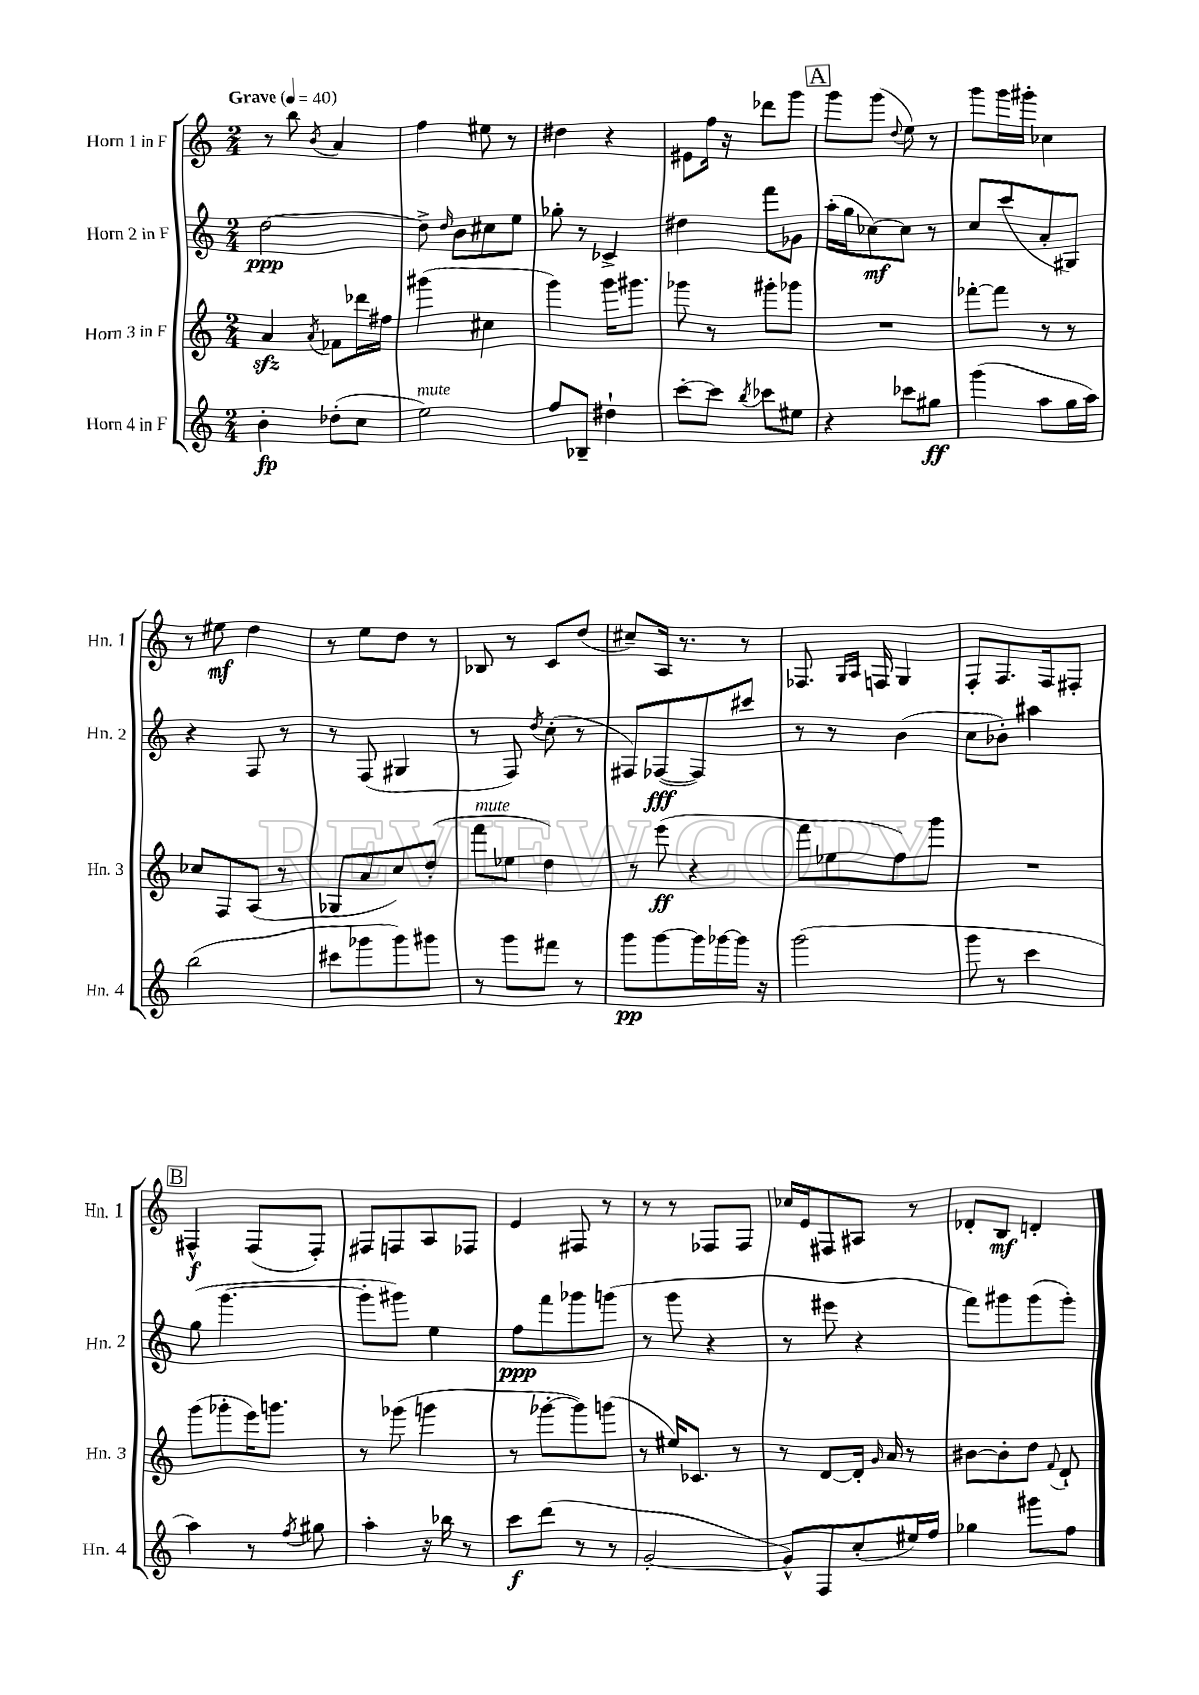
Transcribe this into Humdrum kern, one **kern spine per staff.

**kern	**dynam	**kern	**dynam	**kern	**dynam	**kern	**dynam
*part4	*part4	*part3	*part3	*part2	*part2	*part1	*part1
*staff4	*staff4	*staff3	*staff3	*staff2	*staff2	*staff1	*staff1
*I"Horn 4 in F	*	*I"Horn 3 in F	*	*I"Horn 2 in F	*	*I"Horn 1 in F	*
*I'Hn. 4	*	*I'Hn. 3	*	*I'Hn. 2	*	*I'Hn. 1	*
*clefG2	*	*clefG2	*	*clefG2	*	*clefG2	*
*k[]	*	*k[]	*	*k[]	*	*k[]	*
*M2/4	*	*M2/4	*	*M2/4	*	*M2/4	*
*MM40	*	*MM40	*	*MM40	*	*MM40	*
=1	=1	=1	=1	=1	=1	=1	=1
!	!	!	!	!	!	!LO:TX:a:B:t=Grave	!
4b'\	fp	4azz/	.	[2dd\	ppp	8r	.
.	.	.	.	.	.	8bb\	.
.	.	8qa/	.	.	.	8qb/	.
(8dd-X'\L	.	8f-X\L	.	.	.	4a/	.
8cc\J	.	16ddd-X\L	.	.	.	.	.
.	.	16ff#X\JJ	.	.	.	.	.
=2	=2	=2	=2	=2	=2	=2	=2
!LO:TX:a:i:t=mute	!	!	!	!	!	!	!
2ee\)	.	(4ggg#X\	.	8dd^\]	.	4ff\	.
.	.	.	.	16qqdd/	.	.	.
.	.	.	.	8b\L	.	.	.
.	.	4cc#X\	.	8cc#X\	.	8ee#X\	.
.	.	.	.	8ee\J	.	8r	.
=3	=3	=3	=3	=3	=3	=3	=3
8ff/L	.	4ggg\)	.	8gg-X'\	.	4dd#X\	.
8B-X~/J	.	.	.	8r	.	.	.
4dd#X`\	.	16ggg\KL	.	4c-X^/	.	4r	.
.	.	8.ggg#X\J	.	.	.	.	.
=4	=4	=4	=4	=4	=4	=4	=4
[8ccc'\L	.	8ggg-X\	.	4dd#X\	.	8e#X\L	.
8ccc\J]	.	8r	.	.	.	16ff\Jk	.
.	.	.	.	.	.	16r	.
8qbb/	.	.	.	.	.	.	.
8ccc-X\L	.	8ggg#X'\L	.	8fff\L	.	8ddd-X\L	.
8ee#X\J	.	8ggg-X\J	.	8g-X\J	.	8ggg\J	.
!!LO:REH:place=s1:t=A
=5	=5	=5	=5	=5	=5	=5	=5
4r	.	2r	.	(16aa'\LL	.	8ggg\L	.
.	.	.	.	16gg\J	.	.	.
.	.	.	.	[8cc-X\)	mf	(8ggg\J	.
.	.	.	.	.	.	8qqdd/	.
8ccc-X\L	.	.	.	8cc-\J]	.	8ee\)	.
8gg#X\J	ff	.	.	8r	.	8r	.
=6	=6	=6	=6	=6	=6	=6	=6
(4ggg\	.	[8fff-X'\L	.	8cc/L	.	8ggg\L	.
.	.	8fff-\J]	.	(8ccc/	.	16ggg\L	.
.	.	.	.	.	.	16ggg#X'\JJ	.
8aa\L	.	8r	.	8a'/	.	4cc-X\	.
16gg\L	.	8r	.	8G#X/J)	.	.	.
16aa\JJ)	.	.	.	.	.	.	.
!!LO:LB:g=z
=7	=7	=7	=7	=7	=7	=7	=7
(2bb\	.	8cc-X/L	.	4r	.	8r	.
.	.	8F/	.	.	.	8ee#X\	mf
.	.	(8A/J	.	8F/	.	4dd\	.
.	.	8r	.	8r	.	.	.
=8	=8	=8	=8	=8	=8	=8	=8
8ccc#X\L	.	8G-X/L	.	8r	.	8r	.
8ggg-X\	.	8a/	.	(8F/	.	8ee\L	.
8ggg-\)	.	8cc/)	.	4G#X/	.	8dd\J	.
8ggg#X\J	.	(8dd'/J	.	.	.	8r	.
=9	=9	=9	=9	=9	=9	=9	=9
!	!	!LO:TX:a:i:t=mute	!	!	!	!	!
8r	.	8fff\L	.	8r	.	8B-X/	.
8ggg\L	.	8ee-X\J	.	8F/)	.	8r	.
.	.	.	.	8qdd/	.	.	.
8fff#X\J	.	4dd\)	.	(8cc'\	.	8c/L	.
8r	.	.	.	8r	.	(8dd/J	.
=10	=10	=10	=10	=10	=10	=10	=10
8ggg\L	pp	8r	.	8F#X/L)	.	8cc#X~/L)	.
[8ggg\	.	(8eee\	ff	([8F-X/	fff	16A/Jk	.
.	.	.	.	.	.	8.r	.
16ggg\L]	.	4r	.	8F-/])	.	.	.
[16ggg-X\	.	.	.	.	.	.	.
16ggg-\JJ]	.	.	.	8ccc#X/J	.	8r	.
16r	.	.	.	.	.	.	.
=11	=11	=11	=11	=11	=11	=11	=11
(2ggg\	.	8fff\L	.	8r	.	8.F-X/	.
.	.	8ee-X\	.	8r	.	.	.
.	.	.	.	.	.	16qqG/LL	.
.	.	.	.	.	.	16qqA/JJ	.
.	.	.	.	.	.	16Fn/	.
.	.	8ff\)	.	(4b\	.	4G/	.
.	.	8ggg\J	.	.	.	.	.
=12	=12	=12	=12	=12	=12	=12	=12
8ggg\	.	2r	.	8cc\L	.	8F'/L	.
8r	.	.	.	8b-X'\J)	.	8.F/	.
4ccc\	.	.	.	4aa#X\	.	.	.
.	.	.	.	.	.	16F/k	.
.	.	.	.	.	.	8F#X'/J	.
!!LO:LB:g=z
!!LO:REH:place=s1:t=B
=13	=13	=13	=13	=13	=13	=13	=13
4aa\)	.	(8ggg\L	.	(8gg\	.	4F#X^^/	f
.	.	8ggg-X'\	.	[4.ggg\	.	.	.
8r	.	16eee\K)	.	.	.	(8F#/L	.
.	.	8.gggn\J	.	.	.	.	.
8qff/	.	.	.	.	.	.	.
8gg#X\	.	.	.	.	.	8F#'/J)	.
=14	=14	=14	=14	=14	=14	=14	=14
4aa'\	.	8r	.	8ggg'\L]	.	8F#X/L	.
.	.	(8ggg-X\	.	8ggg#X\J)	.	8Fn/	.
16r	.	4gggn\	.	4ee\	.	8A/	.
16bb-X\	.	.	.	.	.	.	.
8r	.	.	.	.	.	8F-X/J	.
=15	=15	=15	=15	=15	=15	=15	=15
8ccc\L	f	8r	.	8ff\L	ppp	4e/	.
(8ddd\J	.	[8ggg-X'\L	.	8fff\	.	.	.
8r	.	8ggg-\])	.	8ggg-X\	.	8F#X/	.
8r	.	(8gggn\J	.	(8gggn\J	.	8r	.
=16	=16	=16	=16	=16	=16	=16	=16
[2g'/	.	8r	.	8r	.	8r	.
.	.	16ee#X/KL)	.	8ggg\	.	8r	.
.	.	8.c-X/J	.	.	.	.	.
.	.	.	.	4r	.	8F-X/L	.
.	.	8r	.	.	.	8F-/J	.
=17	=17	=17	=17	=17	=17	=17	=17
8g^^/L])	.	8r	.	8r	.	16cc-X/LL	.
.	.	.	.	.	.	16e/J	.
8F/	.	[8d/L	.	8eee#X\	.	8F#X/	.
(8cc'/	.	16d'/Jk]	.	4r	.	8A#X/J	.
.	.	16qqg/	.	.	.	.	.
.	.	16a/	.	.	.	.	.
16ee#X/L)	.	8r	.	.	.	8r	.
16ff/JJ	.	.	.	.	.	.	.
=18	=18	=18	=18	=18	=18	=18	=18
4gg-X\	.	[8b#X\L	.	8fff\L)	.	8d-X'/L	.
.	.	8b#'\]	.	8ggg#X\	.	8B/J	mf
8ggg#X\L	.	8dd\J	.	(8ggg#\	.	4dn'/	.
.	.	8qqf/	.	.	.	.	.
8ff\J	.	8d`/	.	8ggg#'\J)	.	.	.
==	==	==	==	==	==	==	==
*-	*-	*-	*-	*-	*-	*-	*-
